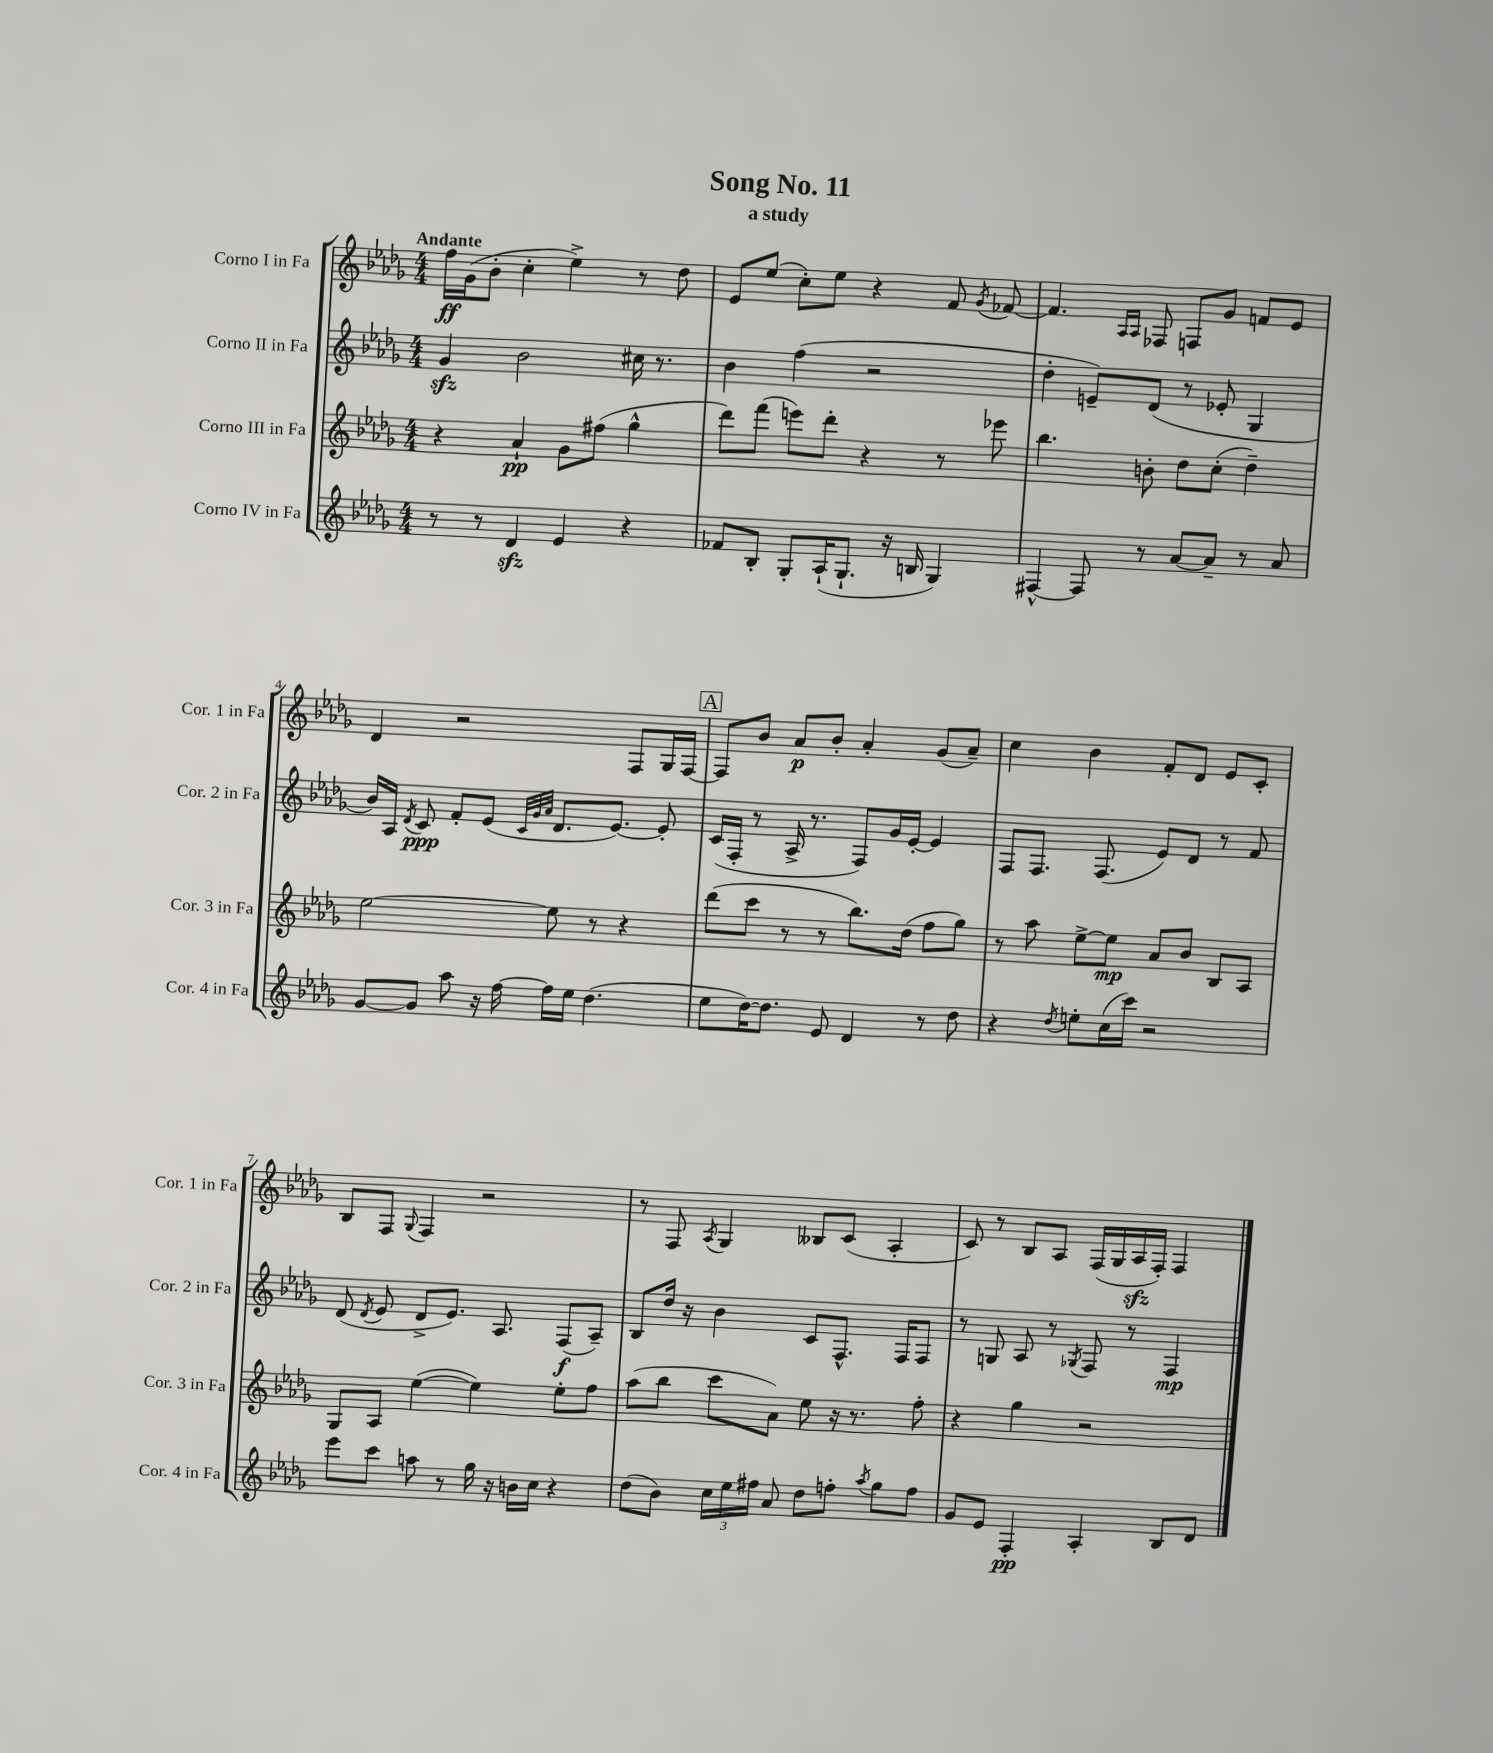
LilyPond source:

\header { title = "Song No. 11" subtitle = "a study" }
<<
\new StaffGroup <<
\new Staff = "s0" \with { instrumentName = "Corno I in Fa" shortInstrumentName = "Cor. 1 in Fa" } {
    \clef treble \key des \major \numericTimeSignature \time 4/4 \tempo "Andante"
    \autoBeamOff f''16[\ff ges'16( bes'8]-. c''4-. ees''4->) r8 des''8 |
    ees'8[ ees''8]( c''8[-.) ees''8] r4 f'8 \acciaccatura { ges'8 } fes'8~ |
    fes'4. \grace { aes16[ aes16] } fes8 f8[ ges'8] f'8[ ees'8] |
    des'4 r2 f8[ ges16 f16]~ |
    \mark \markup { \box "A" } f8[ bes'8] aes'8[\p bes'8]-. aes'4-. ges'8[( aes'8]--) |
    c''4 bes'4 f'8[-. des'8] ees'8[ c'8]-. |
    bes8[ f8] \appoggiatura { ges8 } f4 r2 |
    r8 f8 \acciaccatura { aes8 } ges4 beses8[ c'8]( aes4-. |
    c'8) r8 bes8[ aes8] f16[( ges16 aes16\sfz f16]-.) f4 \bar "|." |
}
\new Staff = "s1" \with { instrumentName = "Corno II in Fa" shortInstrumentName = "Cor. 2 in Fa" } {
    \clef treble \key des \major \numericTimeSignature \time 4/4
    \autoBeamOff ges'4\sfz bes'2 cis''16 r8. |
    bes'4 f''4( r2 |
    des''4-. e'8[--) des'8]( r8 ees'8-. ges4 |
    bes'16[) aes16] \acciaccatura { des'8 } c'8\ppp f'8[-. ees'8]( \grace { c'32[ ges'32 aes'32] } des'8.[ ees'8.]~) ees'8-. |
    \mark \markup { \box "A" } c'16[( f16]-. r8 aes16-> r8. f8[) ges'16 ees'16]~-. ees'4 |
    f8[ f8.] f8.( ees'8[) des'8] r8 f'8 |
    des'8( \acciaccatura { des'8 } ees'8 des'8[-> ees'8.]) aes8. f8[\f( aes8]--) |
    bes8[ des''16] r16 bes'4 c'8[ f8.]-^ f16[ f8] |
    r8 g8 aes8 r8 \acciaccatura { ges8 } f8 r8 f4\mp \bar "|." |
}
\new Staff = "s2" \with { instrumentName = "Corno III in Fa" shortInstrumentName = "Cor. 3 in Fa" } {
    \clef treble \key des \major \numericTimeSignature \time 4/4
    \autoBeamOff r4 aes'4-!\pp ges'8[ fis''8]( ges''4-^ |
    des'''8[) f'''8]( e'''8[) des'''8]-. r4 r8 ees'''8 |
    bes''4. b'8-. des''8[ c''8]-.( des''4--) |
    ees''2~ ees''8 r8 r4 |
    \mark \markup { \box "A" } des'''8[( c'''8] r8 r8 bes''8.[) des''16]( f''8[ ges''8]) |
    r8 aes''8 ees''8[~-> ees''8]\mp aes'8[ bes'8] bes8[ aes8] |
    ges8[ aes8] ees''4~( ees''4) ees''8[-. f''8] |
    aes''8[( bes''8] c'''8[ aes'8]) ees''8 r16 r8. f''8-. |
    r4 ges''4 r2 \bar "|." |
}
\new Staff = "s3" \with { instrumentName = "Corno IV in Fa" shortInstrumentName = "Cor. 4 in Fa" } {
    \clef treble \key des \major \numericTimeSignature \time 4/4
    \autoBeamOff r8 r8 des'4\sfz ees'4 r4 |
    fes'8[ bes8]-. ges8[-. aes16-!( ges8.]-! r16 b16 ges4) |
    fis4~-^ fis8 r8 aes'8[~ aes'8]-- r8 aes'8 |
    ges'8[~ ges'8] aes''8 r16 f''16~ f''16[ ees''16] des''4.( |
    \mark \markup { \box "A" } ees''8[ des''16~) des''8.] ees'8 des'4 r8 des''8 |
    r4 \acciaccatura { des''8 } e''8[-. c''16( c'''16]) r2 |
    ees'''8[ c'''8] a''8 r8 ges''16 r16 b'16[ c''16] r4 |
    des''8[( bes'8]) \tuplet 3/2 { c''16[ ees''16 fis''16] } aes'8 des''8[ f''8]-. \acciaccatura { aes''8 } ges''8[ f''8] |
    ges'8[ ees'8] f4-.\pp aes4-. bes8[ des'8] \bar "|." |
}
>>
>>
